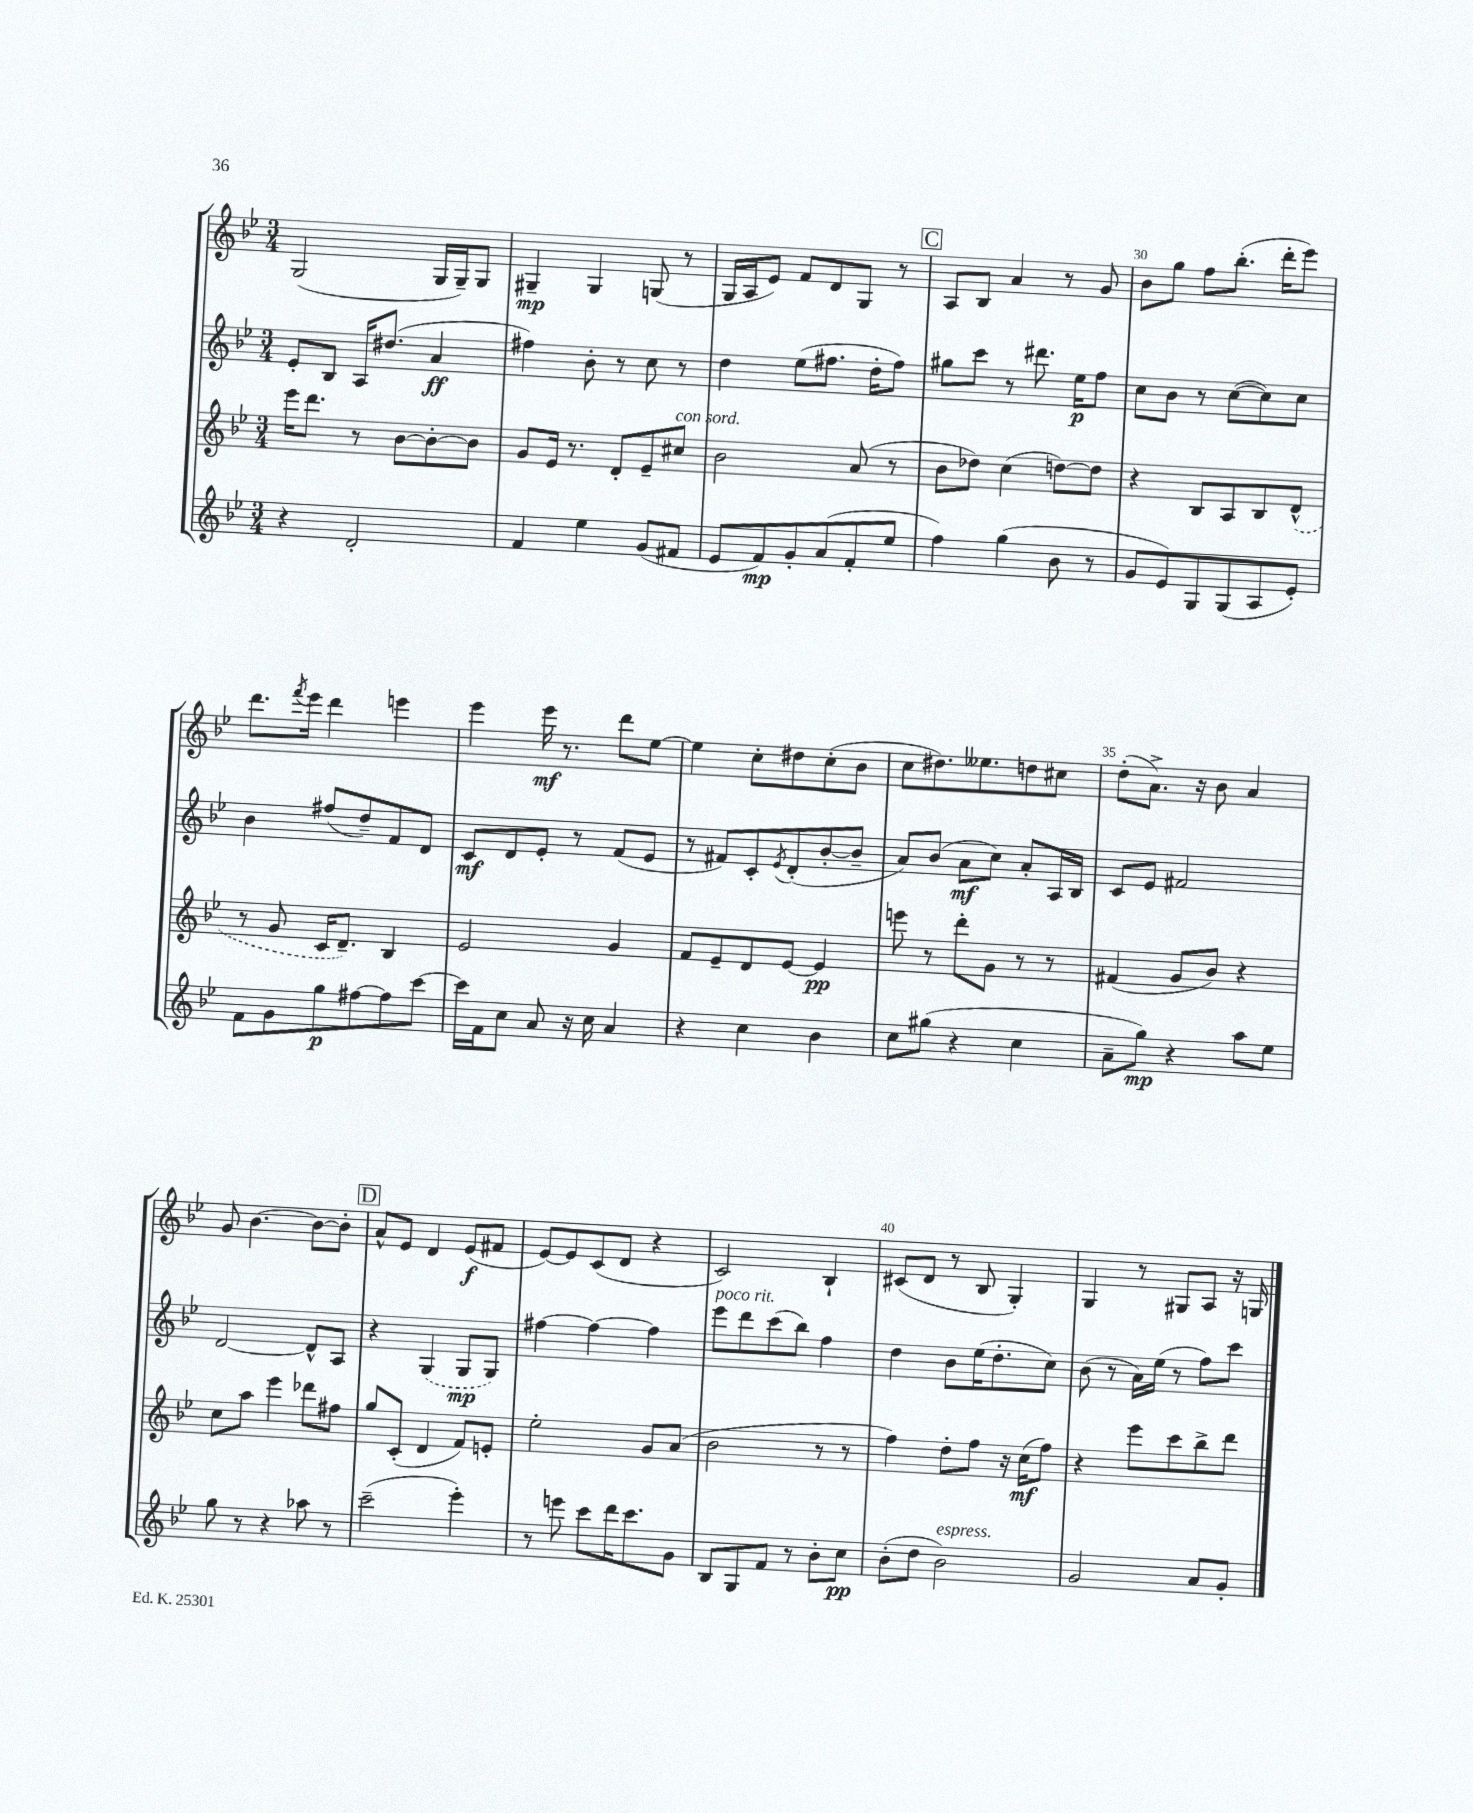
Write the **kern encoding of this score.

**kern	**kern	**kern	**kern
*staff4	*staff3	*staff2	*staff1
*clefG2	*clefG2	*clefG2	*clefG2
*k[b-e-]	*k[b-e-]	*k[b-e-]	*k[b-e-]
*M3/4	*M3/4	*M3/4	*M3/4
4r	16eee-\LK	8e-'/L	(2G/
.	8.ddd\J	.	.
.	.	8B-/J	.
2d'/	8r	16A/LK	.
.	.	(8.dd#/J	.
.	[8b-\L	.	.
.	8b-'\_	4a/	16G/LL
.	.	.	16G~/J)
.	8b-\]J	.	8G/J
=	=	=	=
4f/	8g/L	4ff#\)	4G#~/
.	16e-/Jk	.	.
.	8.r	.	.
4ee-\	.	8b-'\	4G#/
.	8d'/L	8r	.
(8g/L	8e-~/	8cc\	(8G/
8f#/J	8cc#/J	8r	8r
=	=	=	=
8e-/L	2b-\	4dd\	16G/LL
.	.	.	16A/J
8f/)	.	.	8e-/J)
8g'/	.	(8ee-\L	8f/L
(8a/	.	8.ff#\J	8d/
8f'/	(8a/	.	8G/J
.	.	16dd'\LK	.
8ee-/J	8r	8ff#\J)	8r
=	=	=	=
4ff\)	8b-\L	8gg#\L	8A/L
.	8dd-\J)	8ccc\J	8B-/J
(4gg\	(4cc\	8r	4a/
.	.	8.ddd#\	.
8b-\	[8dd\L)	.	8r
.	.	16ee-\LK	.
8r	8dd\]J	8ff\J	8g/
=	=	=	=
8g/L	4r	8cc\L	8b-\L
8e-/)	.	8b-\J	8gg\J
8G/	8B-/L	8r	8ff\L
(8G/	8A/	([8cc\L	(8.bb-'\J
8A/	8B-/	8cc\])	.
.	.	.	16ddd'\LK
8e-'/J)	(8d^^/J	8cc\J	8eee-\J)
=	=	=	=
8f\L	8r	4b-\	8.ddd\L
8g\	8g/	.	.
.	.	.	8qfff/
.	.	.	16eee-\Jk
8gg\	16c/LK	(8ff#/L	4ddd\
.	8.d~/J)	.	.
[8ff#\	.	8dd~/)	.
8ff#\]	4B-/	8f/	4eee\
[8ccc\J	.	8d/J	.
=	=	=	=
16ccc\]LL	2e-/	8c/L	4eee-\
16f\J	.	.	.
8cc\J	.	8d/	.
8a/	.	8e-'/J	16eee-\
.	.	.	8.r
16r	.	8r	.
16cc\	.	.	.
4a/	4g/	(8f/L	8ddd\L
.	.	8e-/J	[8ee-\J
=	=	=	=
4r	8f/L	8r	4ee-\]
.	8e-~/	8f#/L)	.
4cc\	8d/	8c'/	8cc'\L
.	.	8qe-/	.
.	[8e-/J	(8d'/	8dd#\
4b-\	4e-/]	[8b-'/	(8cc'\
.	.	8b-~/]J	8b-\J
=	=	=	=
8cc\L	8eee\	8a/L)	8cc\L
(8gg#\J	8r	(8b-/J	8.dd#\)
4r	8ddd'\L	8a\L	.
.	.	.	8.ee--\
.	8g\J	8cc\J)	.
4cc\	8r	8a'/L	8dd\
.	8r	16A/L	8cc#\J
.	.	16B-/JJ	.
=	=	=	=
8a~\L	(4f#/	8c/L	(8dd'\L
8gg\J)	.	8e-/J	8.a^\J)
4r	8g/L	2f#/	.
.	.	.	16r
.	8b-/J)	.	8b-\
8aa\L	4r	.	4a/
8ee-\J	.	.	.
=	=	=	=
8gg\	8cc\L	[2d/	8g/
8r	8aa\J	.	[4.b-\
4r	4eee-\	.	.
8aa-\	8ddd-\L	8d^^/]L	8b-\_L
8r	8ff#\J	8A/J	8b-'\]J
=	=	=	=
(2ccc~\	8gg/L	4r	8a^^/L
.	(8c'/J	.	8e-/J
.	4d/	(4G/	4d/
4eee-'\)	8f/L)	8G/L	(8e-/L
.	8e'/J	8G/J)	8f#/J
=	=	=	=
8r	2ee-'\	[4ff#\	[8e-/L)
8eee\	.	.	8e-/]
8ccc\L	.	4ff#\_	(8c/
16ddd\K	.	.	8d/J
8.ccc\	.	.	.
.	8g/L	4ff#\]	4r
8g\J	(8a/J	.	.
=	=	=	=
8B-/L	2b-\	8eee-\L	2c/)
8G/	.	8ddd\	.
8f/J	.	(8ccc\	.
8r	.	8bb-\J)	.
8b-'\L	8r	4ff\	4B-`/
8cc\J	8r	.	.
=	=	=	=
(8b-'\L	4ff\)	4dd\	(8c#/L
8dd\J	.	.	8d/J
2b-\)	8dd'\L	8b-\L	8r
.	8ff\J	(16ee-\K	8B-/
.	.	8.dd'\	.
.	16r	.	4G'/)
.	(16cc\LK	.	.
.	8ff\J)	8cc\J)	.
=	=	=	=
2g/	4r	(8b-\	4G/
.	.	8r	.
.	8eee-\L	16a\LL)	8r
.	.	(16ee-\JJ	.
.	8ccc\	8r	8G#/L
8a/L	8bb-^\	8ff\L)	8A/J
8g'/J	8ddd\J	8ccc\J	16r
.	.	.	16G/
==	==	==	==
*-	*-	*-	*-
